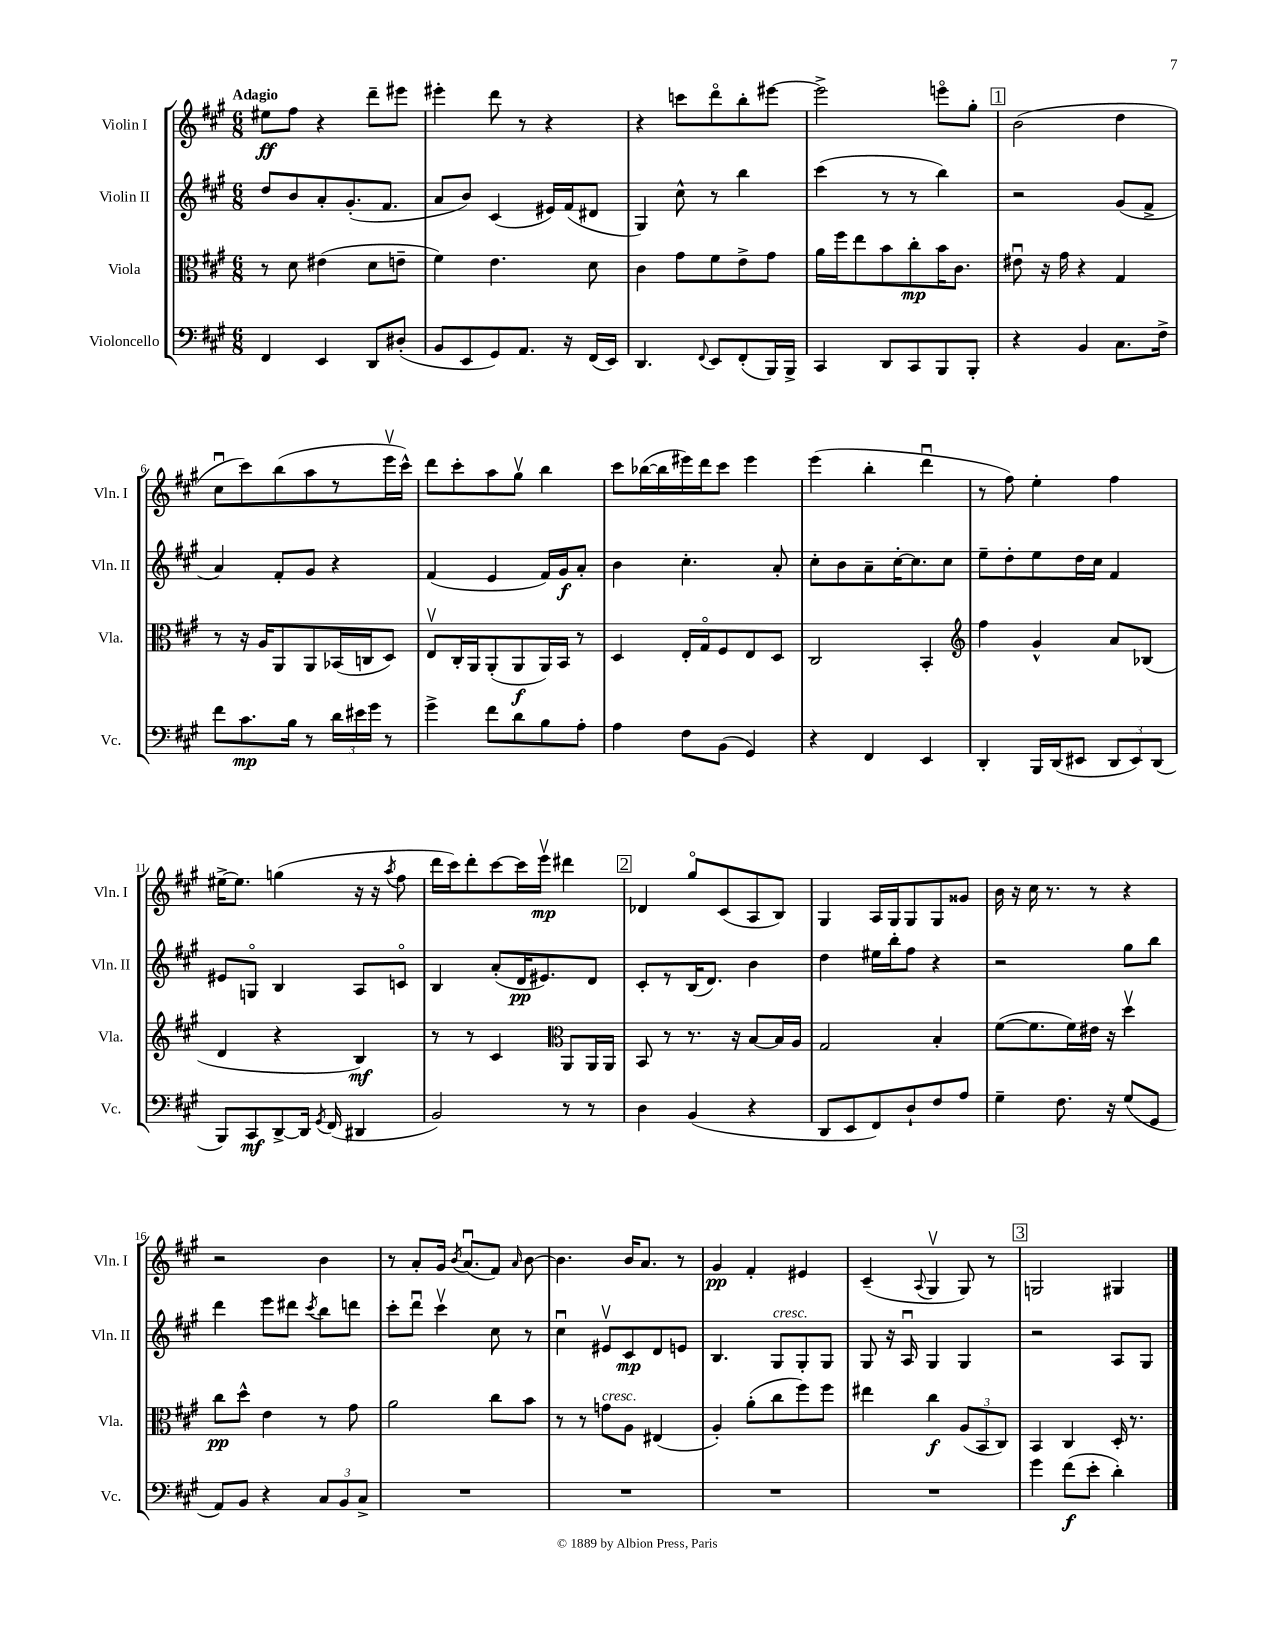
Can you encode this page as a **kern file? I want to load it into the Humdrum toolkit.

**kern	**dynam	**kern	**dynam	**kern	**dynam	**kern	**dynam
*part4	*part4	*part3	*part3	*part2	*part2	*part1	*part1
*staff4	*staff4	*staff3	*staff3	*staff2	*staff2	*staff1	*staff1
*I"Violoncello	*	*I"Viola	*	*I"Violin II	*	*I"Violin I	*
*I'Vc.	*	*I'Vla.	*	*I'Vln. II	*	*I'Vln. I	*
*clefF4	*	*clefC3	*	*clefG2	*	*clefG2	*
*k[f#c#g#]	*	*k[f#c#g#]	*	*k[f#c#g#]	*	*k[f#c#g#]	*
*M6/8	*	*M6/8	*	*M6/8	*	*M6/8	*
=1	=1	=1	=1	=1	=1	=1	=1
!	!	!	!	!	!	!LO:TX:a:B:t=Adagio	!
4FF#/	.	8r	.	8dd/L	.	8ee#X\L	ff
.	.	8d\	.	8b/	.	8ff#\J	.
4EE/	.	(4e#X\	.	8a'/	.	4r	.
.	.	.	.	(8.g#'/	.	.	.
8DD/L	.	8d\L	.	.	.	8ddd~\L	.
.	.	.	.	8.f#/J	.	.	.
(8D#X'/J	.	8en~\J	.	.	.	8eee#X\J	.
=2	=2	=2	=2	=2	=2	=2	=2
8BB/L	.	4f#\)	.	8a/L	.	4eee#X'\	.
8EE/	.	.	.	8b/J)	.	.	.
8GG#/)	.	4.e\	.	(4c#/	.	8ddd\	.
8.AA/J	.	.	.	.	.	8r	.
.	.	.	.	16e#X/LL)	.	4r	.
16r	.	.	.	(16f#/J	.	.	.
(16FF#/LL	.	8d\	.	8d#X/J	.	.	.
16EE/JJ)	.	.	.	.	.	.	.
=3	=3	=3	=3	=3	=3	=3	=3
4.DD/	.	4c#\	.	4G#/)	.	4r	.
.	.	8g#\L	.	8cc#^^\	.	8cccn\L	.
8qqFF#/	.	.	.	.	.	.	.
8EE/L	.	8f#\	.	8r	.	8ddd\	.
(8FF#'/	.	8e^\	.	4bb\	.	8bb'\	.
16BBB/L)	.	8g#\J	.	.	.	[8eee#X\J	.
16BBB^/JJ	.	.	.	.	.	.	.
=4	=4	=4	=4	=4	=4	=4	=4
4CC#/	.	16a\LL	.	(4ccc#\	.	2eee#^\]	.
.	.	16ff#\J	.	.	.	.	.
.	.	8ee\	.	.	.	.	.
8DD/L	.	8b\	.	8r	.	.	.
8CC#/	.	8cc#'\	mp	8r	.	.	.
8BBB/	.	16b\K	.	4bb\)	.	8eeen\L	.
.	.	8.c#\J	.	.	.	.	.
8BBB'/J	.	.	.	.	.	8gg#'\J	.
!!LO:REH:place=s1:t=1
=5	=5	=5	=5	=5	=5	=5	=5
4r	.	8e#Xu\	.	2r	.	(2b\	.
.	.	16r	.	.	.	.	.
.	.	16g#\	.	.	.	.	.
4BB/	.	4r	.	.	.	.	.
8.C#\L	.	4G#/	.	(8g#/L	.	4dd\	.
.	.	.	.	8f#^/J	.	.	.
16F#^\Jk	.	.	.	.	.	.	.
!!LO:LB:g=z
=6	=6	=6	=6	=6	=6	=6	=6
8f#\L	.	8r	.	4a/)	.	8cc#u\L	.
8.c#\	mp	16r	.	.	.	8ccc#\)	.
.	.	16A/KL	.	.	.	.	.
.	.	8AA/	.	8f#'/L	.	(8bb\	.
16B\Jk	.	.	.	.	.	.	.
8r	.	8AA/	.	8g#/J	.	8aa\	.
24d\LL	.	(16BB-X/L	.	4r	.	8r	.
24e#X\	.	.	.	.	.	.	.
.	.	16Cn/J	.	.	.	.	.
24g#\JJ	.	.	.	.	.	.	.
8r	.	8D/J)	.	.	.	16eeev\L	.
.	.	.	.	.	.	16ccc#^^\JJ)	.
=7	=7	=7	=7	=7	=7	=7	=7
4g#^\	.	8Ev/L	.	(4f#/	.	8ddd\L	.
.	.	16C#'/L	.	.	.	8ccc#'\	.
.	.	16AA/J	.	.	.	.	.
8f#\L	.	(8AA'/	.	4e/	.	8aa\	.
8d\	.	8AA/	f	.	.	8gg#v\J	.
8B\	.	16AA/L)	.	16f#/LL)	.	4bb\	.
.	.	16BB/JJ	.	16g#/J	f	.	.
8A'\J	.	8r	.	8a'/J	.	.	.
=8	=8	=8	=8	=8	=8	=8	=8
4A\	.	4D/	.	4b\	.	8ccc#\L	.
.	.	.	.	.	.	([16bb-X\L	.
.	.	.	.	.	.	16bb-\]	.
8F#\L	.	16E'/LL	.	4.cc#'\	.	16eee#X\)	.
.	.	16G#/J	.	.	.	16ddd\J	.
(8BB\J	.	8F#/	.	.	.	8ccc#\J	.
4GG#/)	.	8E/	.	.	.	4eee#\	.
.	.	8D/J	.	8a'/	.	.	.
=9	=9	=9	=9	=9	=9	=9	=9
4r	.	2C#/	.	8cc#'\L	.	(4eee\	.
.	.	.	.	8b\	.	.	.
4FF#/	.	.	.	8a~\	.	4bb'\	.
.	.	.	.	[16cc#'\K	.	.	.
.	.	.	.	8.cc#\]	.	.	.
4EE/	.	4BB'/	.	.	.	4dddu\	.
.	.	.	.	8cc#\J	.	.	.
=10	=10	=10	=10	=10	=10	=10	=10
*	*	*clefG2	*	*	*	*	*
4DD'/	.	4ff#\	.	8ee~\L	.	8r	.
.	.	.	.	8dd'\	.	8ff#\)	.
16BBB/LL	.	4g#^^/	.	8ee\	.	4ee'\	.
(16DD/J	.	.	.	.	.	.	.
8EE#X/J	.	.	.	16dd\L	.	.	.
.	.	.	.	16cc#\JJ	.	.	.
12DD/L	.	8a/L	.	4f#/	.	4ff#\	.
12EE#/)	.	.	.	.	.	.	.
.	.	(8B-X/J	.	.	.	.	.
(12DD/J	.	.	.	.	.	.	.
!!LO:LB:g=z
=11	=11	=11	=11	=11	=11	=11	=11
8BBB/L)	.	4d/	.	8e#X/L	.	[16ee#X^\KL	.
.	.	.	.	.	.	8.ee#\J]	.
8CC#/	mf	.	.	8Gn/J	.	.	.
[8DD^/	.	4r	.	4B/	.	(4ggn\	.
16DD/Jk]	.	.	.	.	.	.	.
8qGG#/	.	.	.	.	.	.	.
(16FF#/	.	.	.	.	.	.	.
4DD#X/	.	4B/)	mf	8A/L	.	16r	.
.	.	.	.	.	.	16r	.
.	.	.	.	.	.	8qaa/	.
.	.	.	.	8cn/J	.	8ff#\	.
=12	=12	=12	=12	=12	=12	=12	=12
2BB/)	.	8r	.	4B/	.	16ddd\LL	.
.	.	.	.	.	.	16ccc#\J)	.
.	.	8r	.	.	.	8ddd'\	.
.	.	4c#/	.	(8a'/L	.	[8ccc#\	.
.	.	.	.	16d/K	pp	16ccc#\L]	.
.	.	.	.	8.e#X/)	.	16eeev\JJ	mp
*	*	*clefC3	*	*	*	*	*
8r	.	8AA/L	.	.	.	4ddd#X\	.
8r	.	16AA/L	.	8d/J	.	.	.
.	.	16AA/JJ	.	.	.	.	.
!!LO:REH:place=s1:t=2
=13	=13	=13	=13	=13	=13	=13	=13
4D\	.	8BB/	.	8c#'/L	.	4d-X/	.
.	.	8r	.	8r	.	.	.
(4BB/	.	8.r	.	(16B/K	.	8gg#/L	.
.	.	.	.	8.d/J)	.	.	.
.	.	.	.	.	.	(8c#/	.
.	.	16r	.	.	.	.	.
4r	.	[8B/L	.	4b\	.	8A/	.
.	.	16B/L]	.	.	.	8B/J)	.
.	.	16A/JJ	.	.	.	.	.
=14	=14	=14	=14	=14	=14	=14	=14
8DD/L	.	2G#/	.	4dd\	.	4G#/	.
8EE/	.	.	.	.	.	.	.
8FF#/)	.	.	.	16ee#X\LL	.	16A/LL	.
.	.	.	.	16bb'\J	.	16G#/J	.
8D`/	.	.	.	8ff#\J	.	8G#/	.
8F#/	.	4B'/	.	4r	.	8G#/	.
8A/J	.	.	.	.	.	8g##X/J	.
=15	=15	=15	=15	=15	=15	=15	=15
4G#~\	.	([8f#\L	.	2r	.	16b\	.
.	.	.	.	.	.	16r	.
.	.	8.f#\]	.	.	.	16cc#\	.
.	.	.	.	.	.	8.r	.
8.F#\	.	.	.	.	.	.	.
.	.	16f#\L)	.	.	.	.	.
.	.	16e#X\JJ	.	.	.	8r	.
16r	.	16r	.	.	.	.	.
(8G#/L	.	4ddv\	.	8gg#\L	.	4r	.
8GG#/J	.	.	.	8bb\J	.	.	.
!!LO:LB:g=z
=16	=16	=16	=16	=16	=16	=16	=16
8AA/L)	.	8cc#\L	pp	4ddd\	.	2r	.
8BB/J	.	8dd^^\J	.	.	.	.	.
4r	.	4e\	.	8eee\L	.	.	.
.	.	.	.	8ddd#X\J	.	.	.
.	.	.	.	8qccc#/	.	.	.
12C#/L	.	8r	.	8bb\L	.	4b\	.
12BB/	.	.	.	.	.	.	.
.	.	8g#\	.	8dddn\J	.	.	.
12C#^/J	.	.	.	.	.	.	.
=17	=17	=17	=17	=17	=17	=17	=17
2.r	.	2a\	.	8ccc#'\L	.	8r	.
.	.	.	.	8dddu\J	.	8a'/L	.
.	.	.	.	4ccc#v\	.	16g#/Jk	.
.	.	.	.	.	.	8qb/	.
.	.	.	.	.	.	(8.au/L	.
.	.	8cc#\L	.	8cc#\	.	8f#/J)	.
.	.	.	.	.	.	16qqa/	.
.	.	8b\J	.	8r	.	[8b\	.
=18	=18	=18	=18	=18	=18	=18	=18
2.r	.	8r	.	4cc#u\	.	4.b\]	.
.	.	8r	.	.	.	.	.
!	!	!LO:TX:a:i:t=cresc.	!	!	!	!	!
.	.	8gn\L	.	8e#Xv/L	.	.	.
.	.	8A\J	.	8c#/	mp	16b/KL	.
.	.	.	.	.	.	8.a/J	.
.	.	(4E#X/	.	8d/	.	.	.
.	.	.	.	8en/J	.	8r	.
=19	=19	=19	=19	=19	=19	=19	=19
2.r	.	4A'/)	.	4.B/	.	4g#/	pp
.	.	(8a'\L	.	.	.	4f#'/	.
!	!	!	!	!LO:TX:a:i:t=cresc.	!	!	!
.	.	8cc#\	.	8G#/L	.	.	.
.	.	8ff#\)	.	8G#'/	.	4e#X/	.
.	.	8ff#\J	.	8G#/J	.	.	.
=20	=20	=20	=20	=20	=20	=20	=20
2.r	.	4ee#X\	.	8G#/	.	(4c#~/	.
.	.	.	.	16r	.	.	.
.	.	.	.	16Au/	.	.	.
.	.	.	.	.	.	8qqA/	.
.	.	4cc#\	f	4G#/	.	4G#v/	.
.	.	(12A/L	.	4G#/	.	8G#/)	.
.	.	12BB/	.	.	.	.	.
.	.	.	.	.	.	8r	.
.	.	12C#/J)	.	.	.	.	.
!!LO:REH:place=s1:t=3
=21	=21	=21	=21	=21	=21	=21	=21
4g#\	.	4BB/	.	2r	.	2Gn/	.
(8f#\L	f	4C#/	.	.	.	.	.
8e'\J	.	.	.	.	.	.	.
4d'\)	.	16D'/	.	8A/L	.	4G#X/	.
.	.	8.r	.	.	.	.	.
.	.	.	.	8G#/J	.	.	.
==	==	==	==	==	==	==	==
*-	*-	*-	*-	*-	*-	*-	*-
